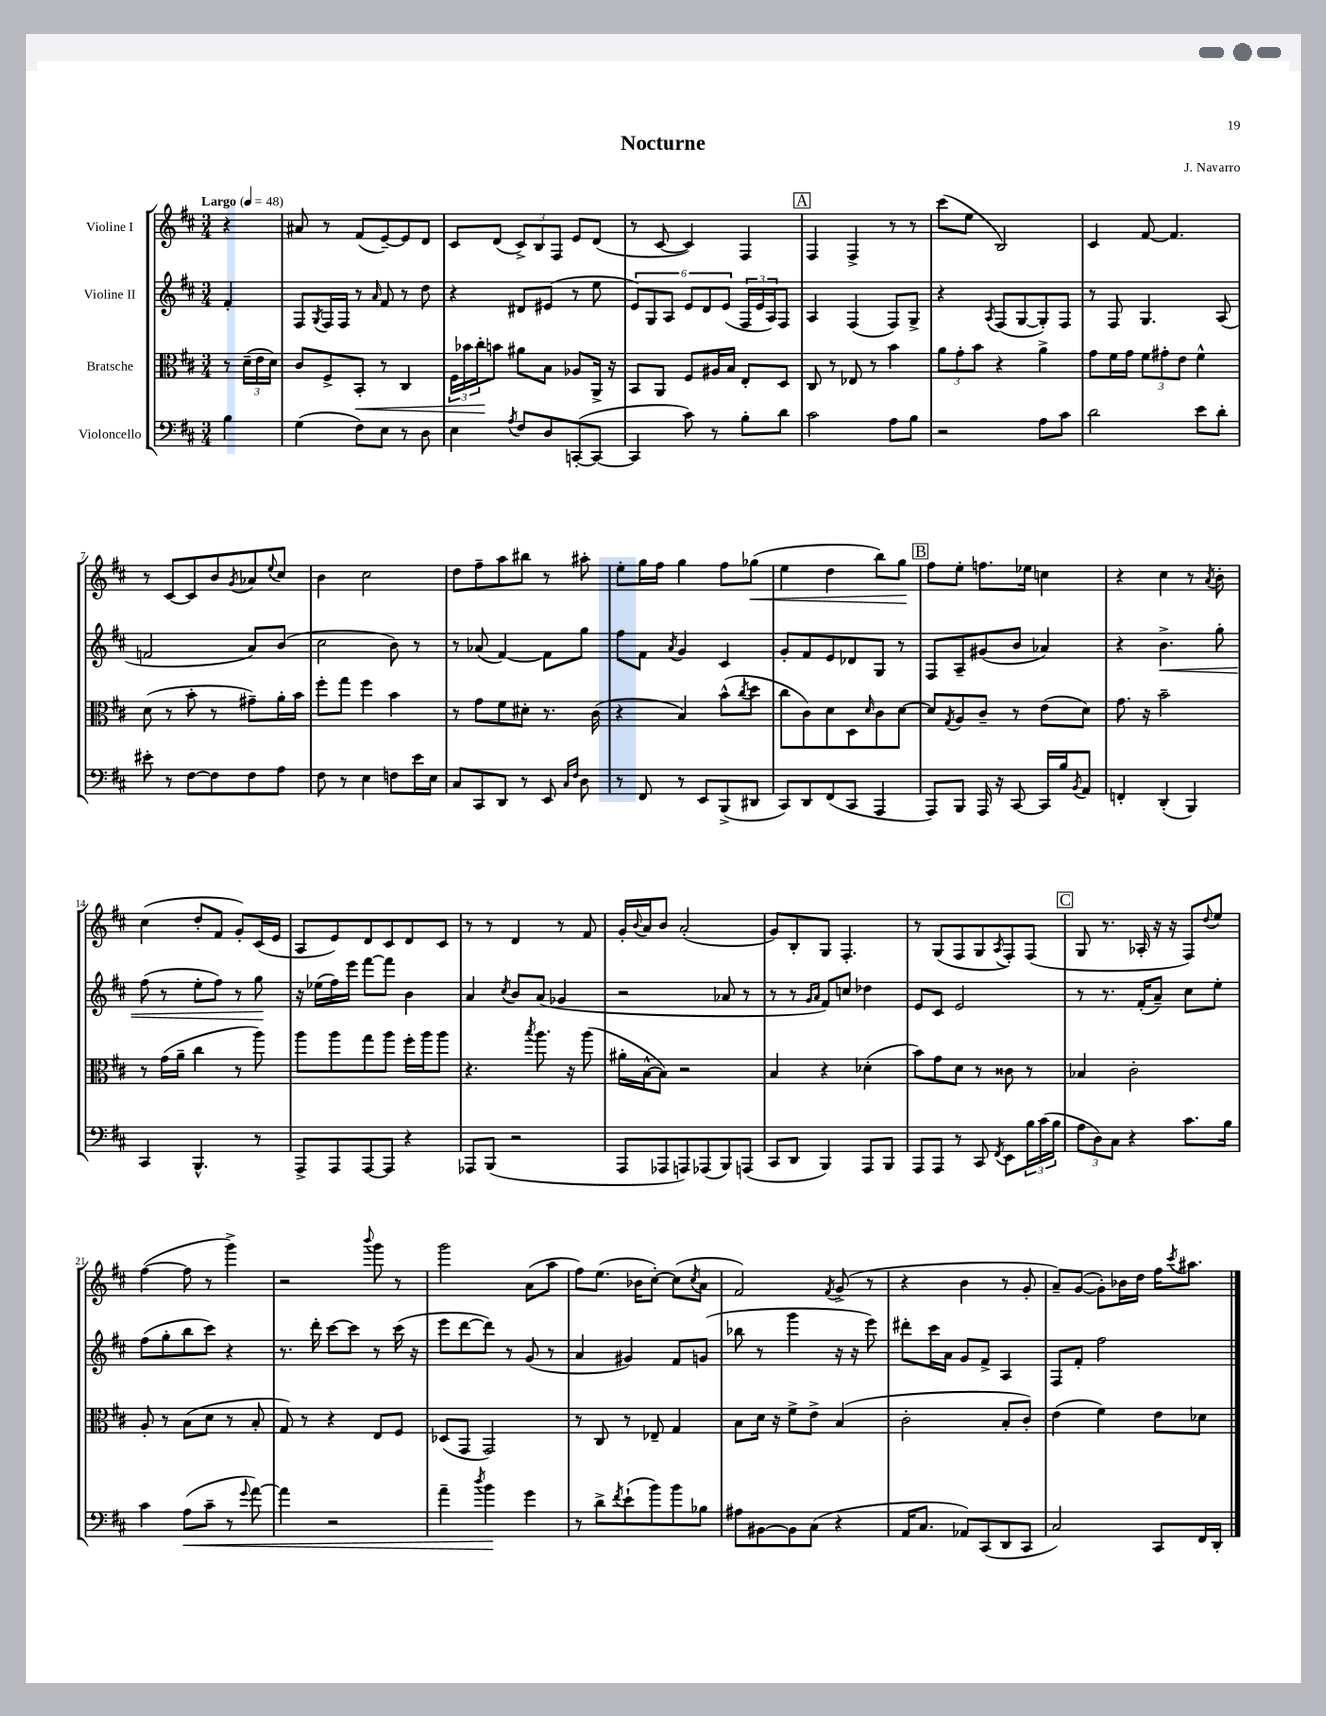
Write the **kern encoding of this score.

**kern	**kern	**kern	**kern
*staff4	*staff3	*staff2	*staff1
*clefF4	*clefC3	*clefG2	*clefG2
*k[f#c#]	*k[f#c#]	*k[f#c#]	*k[f#c#]
*M3/4	*M3/4	*M3/4	*M3/4
*MM48	*MM48	*MM48	*MM48
4B	8r	4f#'	4r
.	(24d~	.	.
.	24e	.	.
.	24d)	.	.
=	=	=	=
(4G	8c#	8F#	8a#
.	.	8qG	.
.	8F#^	16F#	8r
.	.	16F#	.
8F#)	8BB'	8r	(8f#
.	.	16qqa	.
8E	8r	8f#	[8e~)
8r	4C#	8r	8e]
8D	.	8dd	8d
=	=	=	=
4E	24F#	4r	8c#
.	24b-	.	.
.	24cc#'	.	.
.	8b	.	(8d
8qA	.	.	.
8F#	8a#	8d#	12c#^)
.	.	.	12B
8D	8B	(8e#	.
.	.	.	12F#
([8CC'	8A-	8r	8e
8CC_	16AA^	8ee	(8d
.	16r	.	.
=	=	=	=
4CC]	8BB	12e)	8r
.	.	12G	.
.	8AA	.	[8c#
.	.	12A	.
8c#)	8F#	12e	4c#])
.	.	12d	.
8r	16A#	.	.
.	.	(12e	.
.	16B	.	.
8B'	8E'	24F#	4F#
.	.	24e	.
.	.	24A)	.
8d	8D	8F#	.
=	=	=	=
2c#	8C#	4A	4F#
.	8r	.	.
.	8E-	(4F#	4F#^
.	8r	.	.
8A	4b	8F#)	8r
8B	.	8G^	8r
=	=	=	=
2r	12a	4r	(8ccc#
.	12g'	.	.
.	.	.	8ee
.	12b	.	.
.	.	8qA	.
.	4r	(8F#	2B)
.	.	[8G	.
8A	4a^	8G'])	.
8c#	.	8F#	.
=	=	=	=
2d	8g	8r	4c#
.	16f#	8F#	.
.	16g	.	.
.	12f#	4.G	[8f#
.	12g#'	.	.
.	.	.	4.f#]
.	12e	.	.
8e	4f#^^	.	.
8d'	.	(8A	.
=	=	=	=
8e#'	(8d	2f	8r
8r	8r	.	[8c#
[8F#	8b'	.	8c#]
8F#]	8r	.	8b
.	.	.	8qg
8F#	8g#~)	8a)	8a-
.	.	.	8qqee
8A	16a'	(8b	8cc#
.	16b	.	.
=	=	=	=
8F#	8ff#'	2cc#	4b
8r	8gg	.	.
4E	4ff#	.	2cc#
8F	4b	8b)	.
16e	.	8r	.
16E	.	.	.
=	=	=	=
8C#	8r	8r	8dd
8CC#	8g	(8a-	8ff#~
8DD	8f#	[4f#)	8aa
8r	8d#'	.	8bb#
8EE	8.r	8f#]	8r
16qqC#	.	.	.
16qqF#	.	.	.
8D	.	8gg	8aa#'
.	(16c#	.	.
=	=	=	=
8r	4r	8ff#	8ee'
8FF#	.	8f#	16gg
.	.	.	16ff#
.	.	8qa	.
8r	4B)	4g	4gg
8EE	.	.	.
(8BBB^	(8b^^	4c#	8ff#
.	8qcc#	.	.
8DD#	8dd	.	(8gg-
=	=	=	=
8CC#)	8cc#	8g'	4ee
8DD	8c#)	8f#	.
(8FF#	8d	8e	4dd
8CC#	8D	8d-	.
.	16qqd	.	.
4AAA	8c#	8G	8bb)
.	[8d	8r	8gg
=	=	=	=
8AAA)	8d]	8F#	8ff#
.	8qG	.	.
8BBB	8A	8A~	8ee'
16AAA	8c#~	(8g#	8.ff
16r	.	.	.
[8CC#	8r	8b	.
.	.	.	16ee-
16CC#]	(8e	4a-)	4cc
16B	.	.	.
8qBB	.	.	.
8AA	8d)	.	.
=	=	=	=
4FF'	8.g	4r	4r
.	16r	.	.
(4DD'	2b~	4.b^	4cc#
4BBB)	.	.	8r
.	.	.	8qa
.	.	8gg'	8b'
=	=	=	=
4CC#	8r	(8ff#	(4cc#
.	(16g	8r	.
.	16a~	.	.
4.BBB^^	4cc#	8ee'	8dd'
.	.	8ff#)	8f#
.	8r	8r	8g')
8r	8aa)	8gg	(16c#
.	.	.	16e
=	=	=	=
8AAA^	8aa	16r	8A
.	.	(16ee-	.
8AAA	8aa	16ff#)	8e)
.	.	16eee	.
[8AAA	8gg	[8fff#	8d
8AAA]	8aa	8fff#]	8c#
4r	16ff#'	4b	8d
.	16aa	.	.
.	8aa	.	8c#
=	=	=	=
8AAA-	4.r	4a	8r
(8BBB	.	.	8r
.	.	8qcc#	.
2r	.	8b	4d
.	8qbb	.	.
.	8.aa	(8a	.
.	.	4g-	8r
.	16r	.	.
.	(8aa	.	8f#
=	=	=	=
8AAA	16a#'	2r	16g'
.	.	.	8qqb
.	[16B^^	.	16a
8AAA-	8B])	.	8b
8AAA)	2r	.	(2a'
(8AAA-	.	.	.
8BBB)	.	8a-	.
(8AAA	.	8r	.
=	=	=	=
8CC#	4B	8r	8g)
8DD	.	8r	8B'
.	.	16qqg	.
.	.	16qqa	.
4BBB)	4r	8f#)	8G
.	.	8cc	4.F#'
8AAA	(4d-'	4dd-	.
8BBB	.	.	.
=	=	=	=
8AAA	8b)	8e	8r
8AAA	8g	8c#	(8G
8r	8d	2e	8F#
8CC#	8r	.	8G
8qFF#	.	.	8qA
8EE	8c##	.	8F#')
24B	8r	.	(8F#
(24c#	.	.	.
24B	.	.	.
=	=	=	=
12A	4B-	8r	8G
12D)	.	.	.
.	.	8.r	8.r
12C#	.	.	.
4r	2c#'	.	.
.	.	(16f#'	16A-'
.	.	8a~)	16r
.	.	.	16r
8.c#	.	8cc#	8F#)
.	.	.	8qqdd
.	.	8ee'	8ee
16B	.	.	.
=	=	=	=
4c#	8A'	(8ff#	([4ff#
.	8r	8gg'	.
(8A	(8B	8bb	8ff#]
8c#~	8d	8ccc#)	8r
8r	8r	4r	4ggg^)
8qqg	.	.	.
[8a)	8B'	.	.
=	=	=	=
4a]	8G)	8.r	2r
.	8r	.	.
.	.	16ddd'	.
2r	4r	[8ccc#	.
.	.	8ccc#]	.
.	.	.	8qqbbb
.	8E	8r	8ggg
.	8F#	(16ccc#	8r
.	.	16r	.
=	=	=	=
4a~	(8D-	8eee	2ggg
.	8GG	[8ddd	.
8qdd	.	.	.
4b	2GG)	8ddd])	.
.	.	8r	.
4g	.	(8g	(8a
.	.	8r	8aa
=	=	=	=
8r	8r	4a	8ff#)
8d^	8C#	.	(8.ee
8qf#	.	.	.
(8e`	8r	4g#)	.
.	.	.	16b-
8b)	8E-~	.	[8cc#')
8b	4G	8f#	(8cc#]
.	.	.	8qcc#
8B-	.	(8g	8a
=	=	=	=
8A#	8B	8bb-	2f#)
[8BB#	16d	8r	.
.	16r	.	.
8BB#]	8f#^	4ggg	.
(8C#	8e^	.	.
.	.	.	8qf#
4r	(4B	16r	(8g^
.	.	16r	.
.	.	8eee)	8r
=	=	=	=
16AA	2c#'	8ddd#'	4r
8.C#	.	.	.
.	.	16ccc#	.
.	.	16a	.
8AA-)	.	8g	4b
(8CC#	.	8f#^	.
8DD	8B'	4A	8r
8CC#	8c#')	.	8g'
=	=	=	=
2C#)	(4e	8F#	8a~)
.	.	8f#'	([8g
.	4f#)	2ff#	8g'])
.	.	.	16b-
.	.	.	16dd
8CC#	8e	.	16ff#
.	.	.	8qccc#
.	.	.	8.aa#
16FF#	8d-	.	.
16DD'	.	.	.
==	==	==	==
*-	*-	*-	*-
